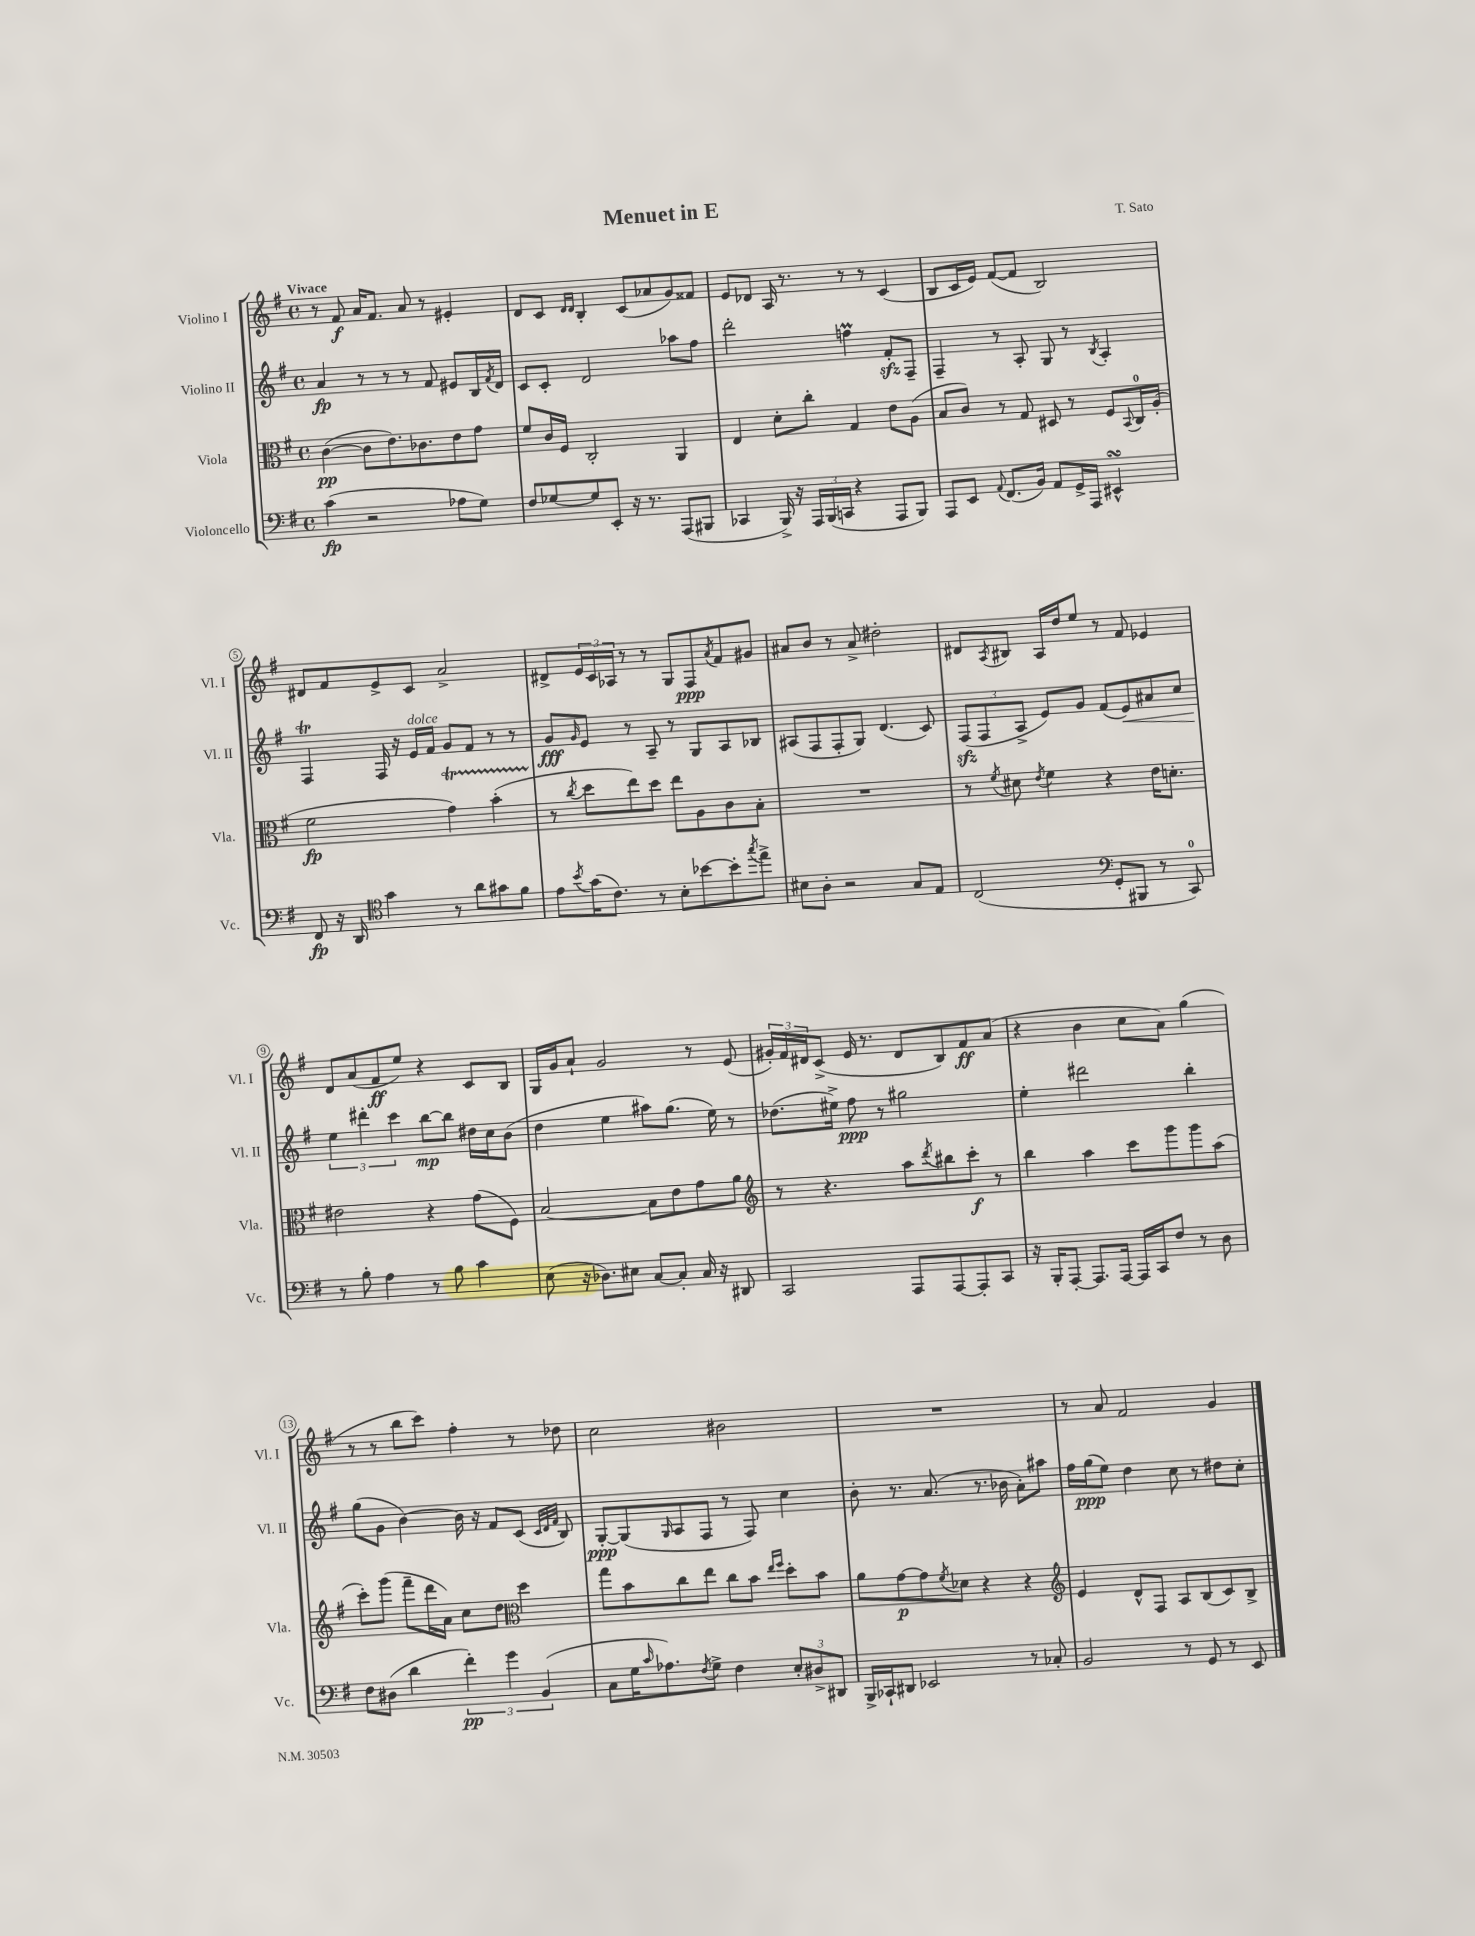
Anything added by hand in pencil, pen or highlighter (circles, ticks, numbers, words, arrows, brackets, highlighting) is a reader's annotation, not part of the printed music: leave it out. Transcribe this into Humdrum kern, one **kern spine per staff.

**kern	**dynam	**kern	**dynam	**kern	**dynam	**kern	**dynam
*part4	*part4	*part3	*part3	*part2	*part2	*part1	*part1
*staff4	*staff4	*staff3	*staff3	*staff2	*staff2	*staff1	*staff1
*I"Violoncello	*	*I"Viola	*	*I"Violino II	*	*I"Violino I	*
*I'Vc.	*	*I'Vla.	*	*I'Vl. II	*	*I'Vl. I	*
*clefF4	*	*clefC3	*	*clefG2	*	*clefG2	*
*k[f#]	*	*k[f#]	*	*k[f#]	*	*k[f#]	*
*M4/4	*	*M4/4	*	*M4/4	*	*M4/4	*
*met(c)	*	*met(c)	*	*met(c)	*	*met(c)	*
=1	=1	=1	=1	=1	=1	=1	=1
!	!	!	!	!	!	!LO:TX:a:B:t=Vivace	!
(4c\	fp	([4c\	pp	4a/	fp	8r	.
.	.	.	.	.	.	8f#/	f
2r	.	8c\L]	.	8r	.	16a/KL	.
.	.	.	.	.	.	8.f#/J	.
.	.	8.e\)	.	8r	.	.	.
.	.	.	.	8r	.	8a/	.
.	.	8.c-X\	.	.	.	.	.
.	.	.	.	8f#/	.	8r	.
8A-X\L	.	8e\	.	8e#X/L	.	4e#X'/	.
8G\J)	.	8g\J	.	16B/L	.	.	.
.	.	.	.	8qf#/	.	.	.
.	.	.	.	16d/JJ	.	.	.
=2	=2	=2	=2	=2	=2	=2	=2
8F#/L	.	8f#/L	.	8c/L	.	8d/L	.
[8G-X/	.	16c/L	.	8c'/J	.	8c/J	.
.	.	16F#/JJ	.	.	.	.	.
.	.	.	.	.	.	16qqd/LL	.
.	.	.	.	.	.	16qqd/JJ	.
8G-/]	.	2C'/	.	2d/	.	4B'/	.
8EE'/J	.	.	.	.	.	.	.
16r	.	.	.	.	.	(8c/L	.
8.r	.	.	.	.	.	.	.
.	.	.	.	.	.	8a-X/	.
(8AAA/L	.	4AA/	.	8aa-X\L	.	8g/)	.
8BBB#X/J	.	.	.	8ff#\J	.	8f##X/J	.
=3	=3	=3	=3	=3	=3	=3	=3
4CC-X/	.	4E/	.	2ddd'\	.	8e/L	.
.	.	.	.	.	.	8d-X/J	.
16BBB^/)	.	8d'\L	.	.	.	16A/	.
16r	.	.	.	.	.	8.r	.
24AAA/LL	.	8cc'\J	.	.	.	.	.
(24BBB/	.	.	.	.	.	.	.
24CCn/JJ	.	.	.	.	.	.	.
4r	.	4G/	.	4ffnM\	.	8r	.
.	.	.	.	.	.	8r	.
8AAA/L	.	8e\L	.	8f#zz'/L	.	(4c/	.
8BBB/J)	.	(8A\J	.	8F#~/J	.	.	.
=4	=4	=4	=4	=4	=4	=4	=4
8AAA/L	.	8B/L	.	4F#~/	.	8B/L	.
8EE/J	.	8c/J)	.	.	.	16c/L	.
.	.	.	.	.	.	16e/JJ)	.
8qqAA/	.	.	.	.	.	.	.
(8.FF#/L	.	8r	.	8r	.	([8f#/L	.
.	.	8G/	.	8A'/	.	8f#/J]	.
16BB/Jk)	.	.	.	.	.	.	.
8AA/L	.	8D#X/	.	8G/	.	2B/)	.
16GG^/L	.	8r	.	8r	.	.	.
16AAA/JJ	.	.	.	.	.	.	.
.	.	.	.	8qB/	.	.	.
4EE#XsSsS^^/	.	8F#/L	.	4A'/	.	.	.
.	.	8qqBB/	.	.	.	.	.
.	.	16C/L	.	.	.	.	.
.	.	(16A'/JJ	.	.	.	.	.
!!LO:LB:g=z
=5	=5	=5	=5	=5	=5	=5	=5
8FF#/	fp	2f#\	fp	4F#t/	.	8d#X/L	.
16r	.	.	.	.	.	8f#/	.
16DD/	.	.	.	.	.	.	.
*clefC4	*	*	*	*	*	*	*
4g\	.	.	.	16F#/	.	8e^/	.
.	.	.	.	16r	.	.	.
!	!	!	!	!LO:TX:a:i:t=dolce	!	!	!
.	.	.	.	16e/LL	.	8c/J	.
.	.	.	.	16f#/JJ	.	.	.
8r	.	4gT\)	.	8g/L	.	2a^/	.
8a\L	.	.	.	8f#/J	.	.	.
8g#X\	.	(4bTTT'\	.	8r	.	.	.
8f#\J	.	.	.	8r	.	.	.
=6	=6	=6	=6	=6	=6	=6	=6
8e\L	.	8r	.	8g/L	fff	8d#X^/L	.
8qb/	.	8qcc/	.	16qqg/	.	.	.
(16g\K	.	8dd\L	.	8e/J	.	24e/L	.
.	.	.	.	.	.	24c/	.
8.c\J)	.	.	.	.	.	.	.
.	.	.	.	.	.	24A-X/JJ	.
.	.	8ee\)	.	8r	.	8r	.
8r	.	8dd\J	.	8A~/	.	8r	.
8B'\L	.	8ee\L	.	8r	.	8G/L	.
[8b-X\	.	8A\	.	8G/L	.	8F#/	ppp
.	.	.	.	.	.	8qa/	.
8b-'\]	.	8c\	.	8A/	.	8f#/	.
8qgg/	.	.	.	.	.	.	.
8ee^\J	.	8B'\J	.	8B-X/J	.	8g#X/J	.
=7	=7	=7	=7	=7	=7	=7	=7
8B#X\L	.	1r	.	(8A#X/L	.	8a#X/L	.
8A'\J	.	.	.	8F#/	.	8b/J	.
2r	.	.	.	8F#'/	.	8r	.
.	.	.	.	8G/J)	.	8a#^/	.
.	.	.	.	(4.d/	.	2dd#X'\	.
8G/L	.	.	.	.	.	.	.
8E/J	.	.	.	8c/)	.	.	.
=8	=8	=8	=8	=8	=8	=8	=8
(2C/	.	8r	.	(12F#zz/L	.	8d#X/L	.
.	.	.	.	12F#/	.	.	.
.	.	8qf#/	.	.	.	8qA/	.
.	.	8d#X\	.	.	.	8B#X/J	.
.	.	.	.	12A^/J	.	.	.
.	.	8qe/	.	.	.	.	.
.	.	4f#\	.	8e/L)	.	16A/LL	.
.	.	.	.	.	.	16dd/J	.
.	.	.	.	8g/J	.	8ee/J	.
*clefF4	*	*	*	*	*	*	*
8GG'/L	.	4r	.	(8f#/L	.	8r	.
!	!	!	!	!	!LO:HP:b	!	!
8BBB#X/J	.	.	.	8e/)	<	8f#/	.
8r	.	16e\KL	.	8a#X/	.	4e-X/	.
.	.	8.dn'\J	.	.	.	.	.
8CC/)	.	.	.	8cc/J	.	.	.
!!LO:LB:g=z
=9	=9	=9	=9	=9	=9	=9	=9
8r	.	2e#X\	.	6ee\	.	8d/L	.
8B'\	.	.	.	.	.	(8a/	.
.	.	.	.	6ddd#X'\	[	.	.
4A\	.	.	.	.	.	8f#/	ff
.	.	.	.	6ccc\	.	.	.
.	.	.	.	.	.	8ee/J)	.
8r	.	4r	.	[8bb\L	mp	4r	.
8B\	.	.	.	8bb\J]	.	.	.
4c\	.	(8g\L	.	16dd#X\LL	.	8c/L	.
.	.	.	.	16cc\J	.	.	.
.	.	8F#\J)	.	(8b\J	.	8B/J	.
=10	=10	=10	=10	=10	=10	=10	=10
(8E\	.	[2B/	.	4dd\	.	16G/LL	.
.	.	.	.	.	.	16g/J	.
16r	.	.	.	.	.	8a`/J	.
8.D-X\L)	.	.	.	.	.	.	.
.	.	.	.	4ee\	.	2g/	.
8E#X\J	.	.	.	.	.	.	.
[8C/L	.	8B\L]	.	8aa#X\L)	.	.	.
8C'/J]	.	8e\	.	(8.gg\J	.	.	.
16C/	.	8g\	.	.	.	8r	.
16r	.	.	.	16ee\)	.	.	.
8DD#X/	.	8a\J	.	8r	.	(8e/	.
=11	=11	=11	=11	=11	=11	=11	=11
*	*	*clefG2	*	*	*	*	*
2CC/	.	8r	.	(8.dd-X\L	.	24g#X'/LL)	.
.	.	.	.	.	.	24f#/	.
.	.	.	.	.	.	24d#X/J	.
.	.	4.r	.	.	.	(8c^/J	.
.	.	.	.	16ee#X^\Jk)	.	.	.
.	.	.	.	8ff#\	ppp	16e/	.
.	.	.	.	.	.	8.r	.
.	.	.	.	8r	.	.	.
8AAA/L	.	8aa\L	.	2gg#X\	.	8d#/L	.
.	.	8qddd/	.	.	.	.	.
[8AAA/	.	8bb#X\	.	.	.	8B/)	.
8AAA'/]	.	8ccc'\J	f	.	.	8f#/	ff
8CC/J	.	8r	.	.	.	(8a/J	.
=12	=12	=12	=12	=12	=12	=12	=12
16r	.	4bb\	.	4ee'\	.	4r	.
16BBB'/KL	.	.	.	.	.	.	.
[8AAA'/J	.	.	.	.	.	.	.
8.AAA/L]	.	4aa\	.	2ddd#X\	.	4b\	.
[16AAA/Jk	.	.	.	.	.	.	.
16AAA/LL]	.	8ccc\L	.	.	.	8cc\L	.
16CC/J	.	.	.	.	.	.	.
8F#/J	.	8ggg\	.	.	.	8a\J)	.
8r	.	8ggg\	.	4bb'\	.	(4gg\	.
8D\	.	(8aa\J	.	.	.	.	.
!!LO:LB:g=z
=13	=13	=13	=13	=13	=13	=13	=13
8F#\L	.	8ccc'\L)	.	(8gg\L	.	8r	.
(8D#X\J	.	(8ggg\J	.	8g\J	.	8r	.
4d\	.	8fff#~\L	.	[4b\)	.	8bb\L	.
.	.	16ddd\L	.	.	.	8ccc\J)	.
.	.	16a\JJ)	.	.	.	.	.
6f#'\)	pp	8cc\L	.	16b\]	.	4ff#'\	.
.	.	.	.	16r	.	.	.
.	.	8dd\J	.	8f#/L	.	.	.
6g\	.	.	.	.	.	.	.
*	*	*clefC3	*	*	*	*	*
.	.	4dd\	.	(8c/J	.	8r	.
(6BB/	.	.	.	.	.	.	.
.	.	.	.	32qqc/LLL	.	.	.
.	.	.	.	32qqd/	.	.	.
.	.	.	.	32qqf#/JJJ	.	.	.
.	.	.	.	8B/)	.	8dd-X\	.
=14	=14	=14	=14	=14	=14	=14	=14
8C\L	.	8gg\L	.	[8G'/L	ppp	2cc\	.
16G\K	.	8b\	.	(8G/]	.	.	.
16qqc/	.	.	.	.	.	.	.
8.A-X\)	.	.	.	.	.	.	.
.	.	.	.	16qqG/	.	.	.
.	.	8cc\	.	8A/	.	.	.
8qF#/	.	.	.	.	.	.	.
8G^\J	.	8ee\J	.	8F#/J	.	.	.
4F#\	.	8cc\L	.	8r	.	2b#X\	.
.	.	8b\J	.	8F#/)	.	.	.
.	.	16qqee/LL	.	.	.	.	.
.	.	16qqff#/JJ	.	.	.	.	.
12E'/L	.	8dd'\L	.	4cc\	.	.	.
12D#X^/	.	.	.	.	.	.	.
.	.	8b\J	.	.	.	.	.
12DD#X/J	.	.	.	.	.	.	.
=15	=15	=15	=15	=15	=15	=15	=15
16BBB^/LL	.	8a\L	.	8b'\	.	1r	.
16CC-X`/J	.	.	.	.	.	.	.
8DD#X/J	.	[8g\	p	8.r	.	.	.
2EE-X/	.	8g\]	.	.	.	.	.
.	.	.	.	(8.a/	.	.	.
.	.	8qf#/	.	.	.	.	.
.	.	8d-X\J	.	.	.	.	.
.	.	4r	.	8.r	.	.	.
.	.	.	.	16b-X\	.	.	.
8r	.	4r	.	8a'\L)	.	.	.
8C-X'/	.	.	.	8aa#X\J	.	.	.
=16	=16	=16	=16	=16	=16	=16	=16
*	*	*clefG2	*	*	*	*	*
2BB/	.	4e/	.	16ff#\LL	.	8r	.
.	.	.	.	(16gg\J	ppp	.	.
.	.	.	.	8ee\J)	.	8a/	.
.	.	8d^^/L	.	4dd\	.	2f#/	.
.	.	8F#/J	.	.	.	.	.
8r	.	8A/L	.	8cc\	.	.	.
8GG/	.	(8B/	.	8r	.	.	.
8r	.	8c/)	.	8dd#X\L	.	4g/	.
8EE/	.	8B^/J	.	8cc'\J	.	.	.
==	==	==	==	==	==	==	==
*-	*-	*-	*-	*-	*-	*-	*-
